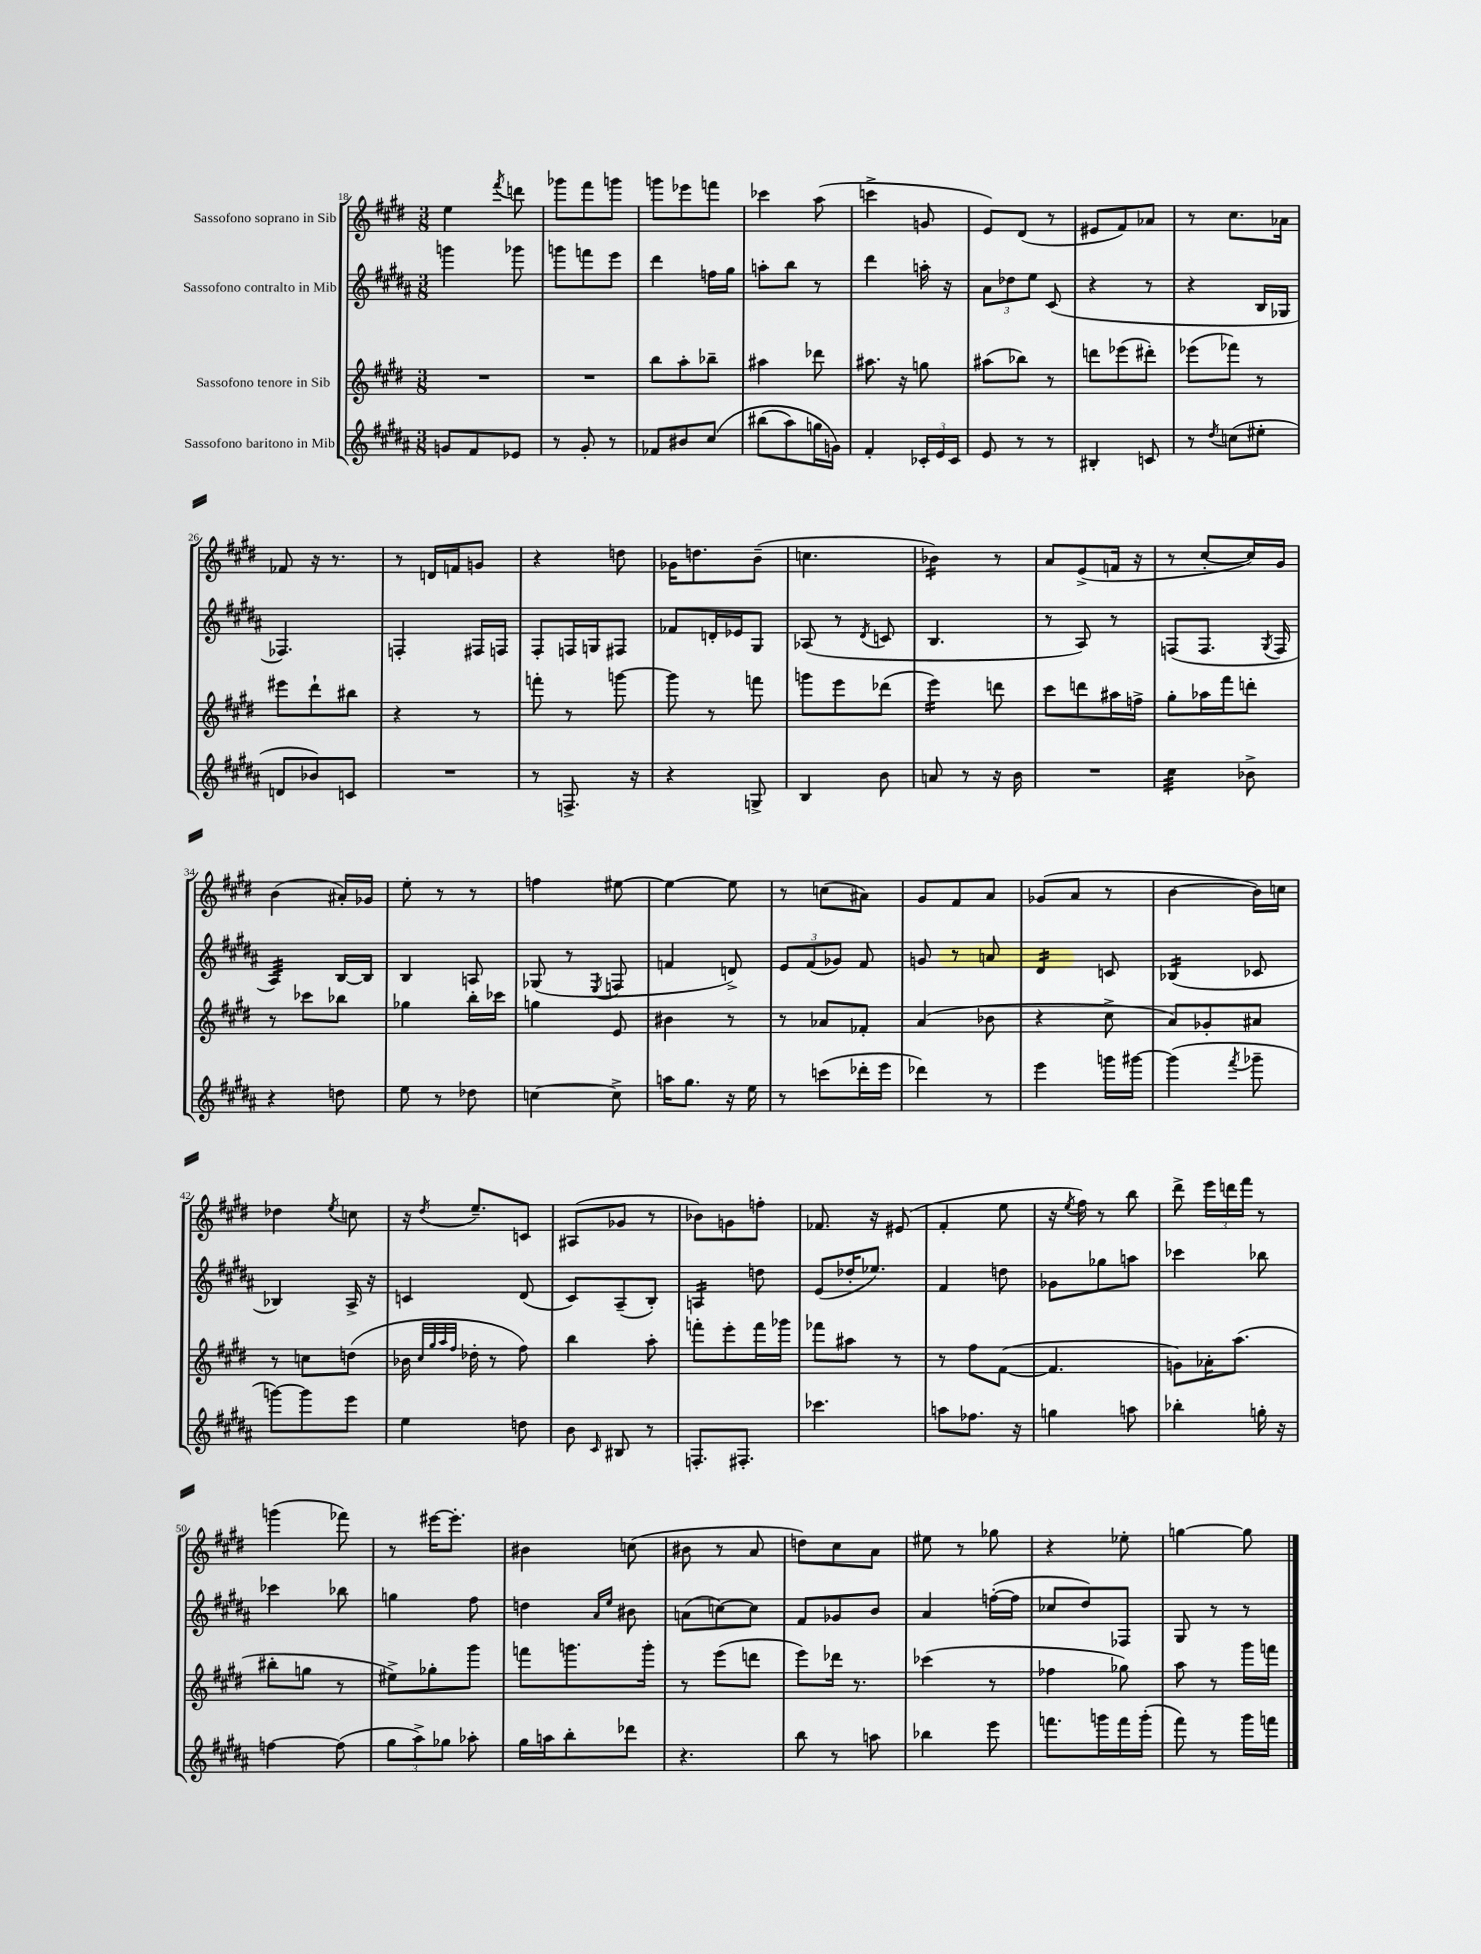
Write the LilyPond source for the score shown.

<<
\new StaffGroup <<
\new Staff = "s0" \with { instrumentName = "Sassofono soprano in Sib" } {
    \clef treble \key e \major \numericTimeSignature \time 3/8
    \autoBeamOff e''4 \acciaccatura { fis'''8 } d'''8 |
    ges'''8[ fis'''8 g'''8] |
    g'''8[ ees'''8 f'''8] |
    ces'''4 a''8( |
    c'''4-> g'8 |
    e'8[) dis'8]( r8 |
    eis'8[ fis'8) aes'8] |
    r8 cis''8.[ aes'16] |
    fes'8 r16 r8. |
    r8 d'16[ f'16 g'8] |
    r4 d''8 |
    ges'16[ d''8. b'8]--( |
    c''4. |
    bes'4:16) r8 |
    a'8[ e'8->( f'16] r16 |
    r8 cis''8[~-. cis''16) gis'16] |
    b'4( ais'16[-.) ges'16] |
    e''8-. r8 r8 |
    f''4 eis''8~ |
    eis''4~ eis''8 |
    r8 c''8[( ais'8]) |
    gis'8[ fis'8 a'8] |
    ges'8[( a'8] r8 |
    b'4~ b'16[) c''16] |
    des''4 \acciaccatura { e''8 } c''8 |
    r16 \acciaccatura { dis''8 } e''8.[-- c'8] |
    ais8[( ges'8] r8 |
    bes'8[) g'8 f''8]-. |
    fes'8. r16 eis'8( |
    fis'4-. e''8 |
    r16 \acciaccatura { e''8 } fis''16) r8 b''8 |
    dis'''8-> \tuplet 3/2 { e'''16[ d'''16 fis'''16] } r8 |
    g'''4( fes'''8) |
    r8 eis'''16[~ eis'''8.]-. |
    bis'4 c''8( |
    bis'8 r8 a'8 |
    d''8[) cis''8 a'8] |
    eis''8 r8 ges''8 |
    r4 ees''8-. |
    g''4~ g''8 \bar "|." |
}
\new Staff = "s1" \with { instrumentName = "Sassofono contralto in Mib" } {
    \clef treble \key b \major \numericTimeSignature \time 3/8
    \autoBeamOff g'''4 ges'''8 |
    g'''8[ f'''8 e'''8] |
    dis'''4 f''16[ gis''16] |
    a''8[-. b''8] r8 |
    dis'''4 a''16-. r16 |
    \tuplet 3/2 { ais'8[ des''8 e''8] } cis'8( |
    r4 r8 |
    r4 b16[ ges16] |
    fes4.) |
    f4-. fis16[ f16] |
    fis8[-. f16 g16 fis8] |
    fes'8[ d'16-. ees'16 gis8] |
    aes8( r8 \acciaccatura { dis'8 } c'8 |
    b4. |
    r8 ais8) r8 |
    f8[( f8.] \acciaccatura { gis8 } f16 |
    ais4:32) b16[~ b16] |
    b4 a8 |
    ges8( r8 \acciaccatura { e8 } f8 |
    f'4 d'8->) |
    \tuplet 3/2 { e'8[ fis'8( ges'8]) } fis'8 |
    g'8 r8 a'8 |
    dis'4:16 c'8 |
    bes4:16( ces'8 |
    bes4) ais16-> r16 |
    c'4 dis'8( |
    cis'8[) ais8--( b8]-.) |
    a4:16 d''8 |
    e'8[( des''16-. ees''8.]) |
    fis'4 d''8 |
    ges'8[ ges''8 a''8] |
    ces'''4 bes''8 |
    ces'''4 bes''8 |
    g''4 fis''8 |
    d''4 \grace { ais'16[ e''16] } bis'8 |
    a'8[( c''8~) c''8] |
    fis'8[ ges'8 b'8] |
    ais'4 f''16[~-.( f''16] |
    ces''8[ dis''8) fes8] |
    gis8 r8 r8 \bar "|." |
}
\new Staff = "s2" \with { instrumentName = "Sassofono tenore in Sib" } {
    \clef treble \key e \major \numericTimeSignature \time 3/8
    \autoBeamOff R4. |
    R4. |
    b''8[ a''8-. bes''8]-- |
    ais''4 des'''8 |
    ais''8. r16 g''8 |
    ais''8[( bes''8]) r8 |
    d'''8[ ees'''8( dis'''8]-.) |
    ees'''8[( fes'''8]) r8 |
    eis'''8[ dis'''8-! bis''8] |
    r4 r8 |
    f'''8-. r8 g'''8~ |
    g'''8 r8 f'''8 |
    g'''8[ e'''8 des'''8]( |
    e'''4:16) d'''8 |
    cis'''8[ d'''8 ais''16 f''16]-> |
    gis''8[-. aes''16 fis'''16 d'''8]-. |
    r8 ces'''8[ bes''8] |
    ges''4 b''16[-. ces'''16] |
    g''4 e'8 |
    bis'4 r8 |
    r8 aes'8[ fes'8]-. |
    a'4( bes'8 |
    r4 cis''8-> |
    a'8[) ges'8-. ais'8] |
    r8 c''8[ d''8]( |
    bes'16 \grace { cis''32[ gis''32 a''32 fis''32] } des''16-. r8 fis''8) |
    b''4 a''8-. |
    f'''8[-. e'''8-. f'''16 ges'''16] |
    fes'''8[ ais''8] r8 |
    r8 fis''8[ fis'8]~( |
    fis'4. |
    g'8[) aes'16-. a''8.]( |
    bis''8[-. g''8] r8 |
    eis''8[->) ges''8-. gis'''8] |
    f'''8[ g'''8. g'''16]-. |
    r8 e'''8[( d'''8] |
    e'''8[) des'''16] r8. |
    ces'''4( r8 |
    fes''4 ges''8) |
    a''8 r8 gis'''16[ f'''16] \bar "|." |
}
\new Staff = "s3" \with { instrumentName = "Sassofono baritono in Mib" } {
    \clef treble \key b \major \numericTimeSignature \time 3/8
    \autoBeamOff g'8[ fis'8 ees'8] |
    r8 gis'8-. r8 |
    fes'8[ bis'8 cis''8]\( |
    bis''8[( ais''8) g''16 g'16]\) |
    fis'4-. \tuplet 3/2 { ces'16[-. e'16 ces'16] } |
    e'8 r8 r8 |
    bis4-. c'8 |
    r8 \acciaccatura { dis''8 } c''8[( eis''8]-. |
    d'8[ bes'8) c'8] |
    R4. |
    r8 f8.-> r16 |
    r4 g8-> |
    b4 b'8 |
    a'8 r8 r16 b'16 |
    R4. |
    cis''4:32 bes'8-> |
    r4 d''8 |
    e''8 r8 des''8 |
    c''4~ c''8-> |
    a''16[ gis''8.] r16 e''16 |
    r8 c'''8[( des'''16-. e'''16] |
    des'''4) r8 |
    e'''4 g'''16[ gis'''16]~ |
    gis'''4( \acciaccatura { fis'''8 } ges'''8-- |
    g'''8[~) g'''8 e'''8] |
    e''4 d''8 |
    b'8 \grace { cis'16 } bis8 r8 |
    f8.[-. fis8.]-. |
    ces'''4. |
    a''8[ fes''8.] r16 |
    g''4 a''8 |
    bes''4-. g''16-. r16 |
    f''4~ f''8( |
    \tuplet 3/2 { gis''8[ ais''8->) ges''8] } aes''8-. |
    gis''16[ a''16 b''8-. des'''8] |
    r4. |
    b''8 r8 a''8 |
    bes''4 e'''8 |
    f'''8.[ g'''16 f'''16 g'''16]-.( |
    fis'''8) r8 gis'''16[ f'''16] \bar "|." |
}
>>
>>
\layout { \context { \Score currentBarNumber = #18 } }
